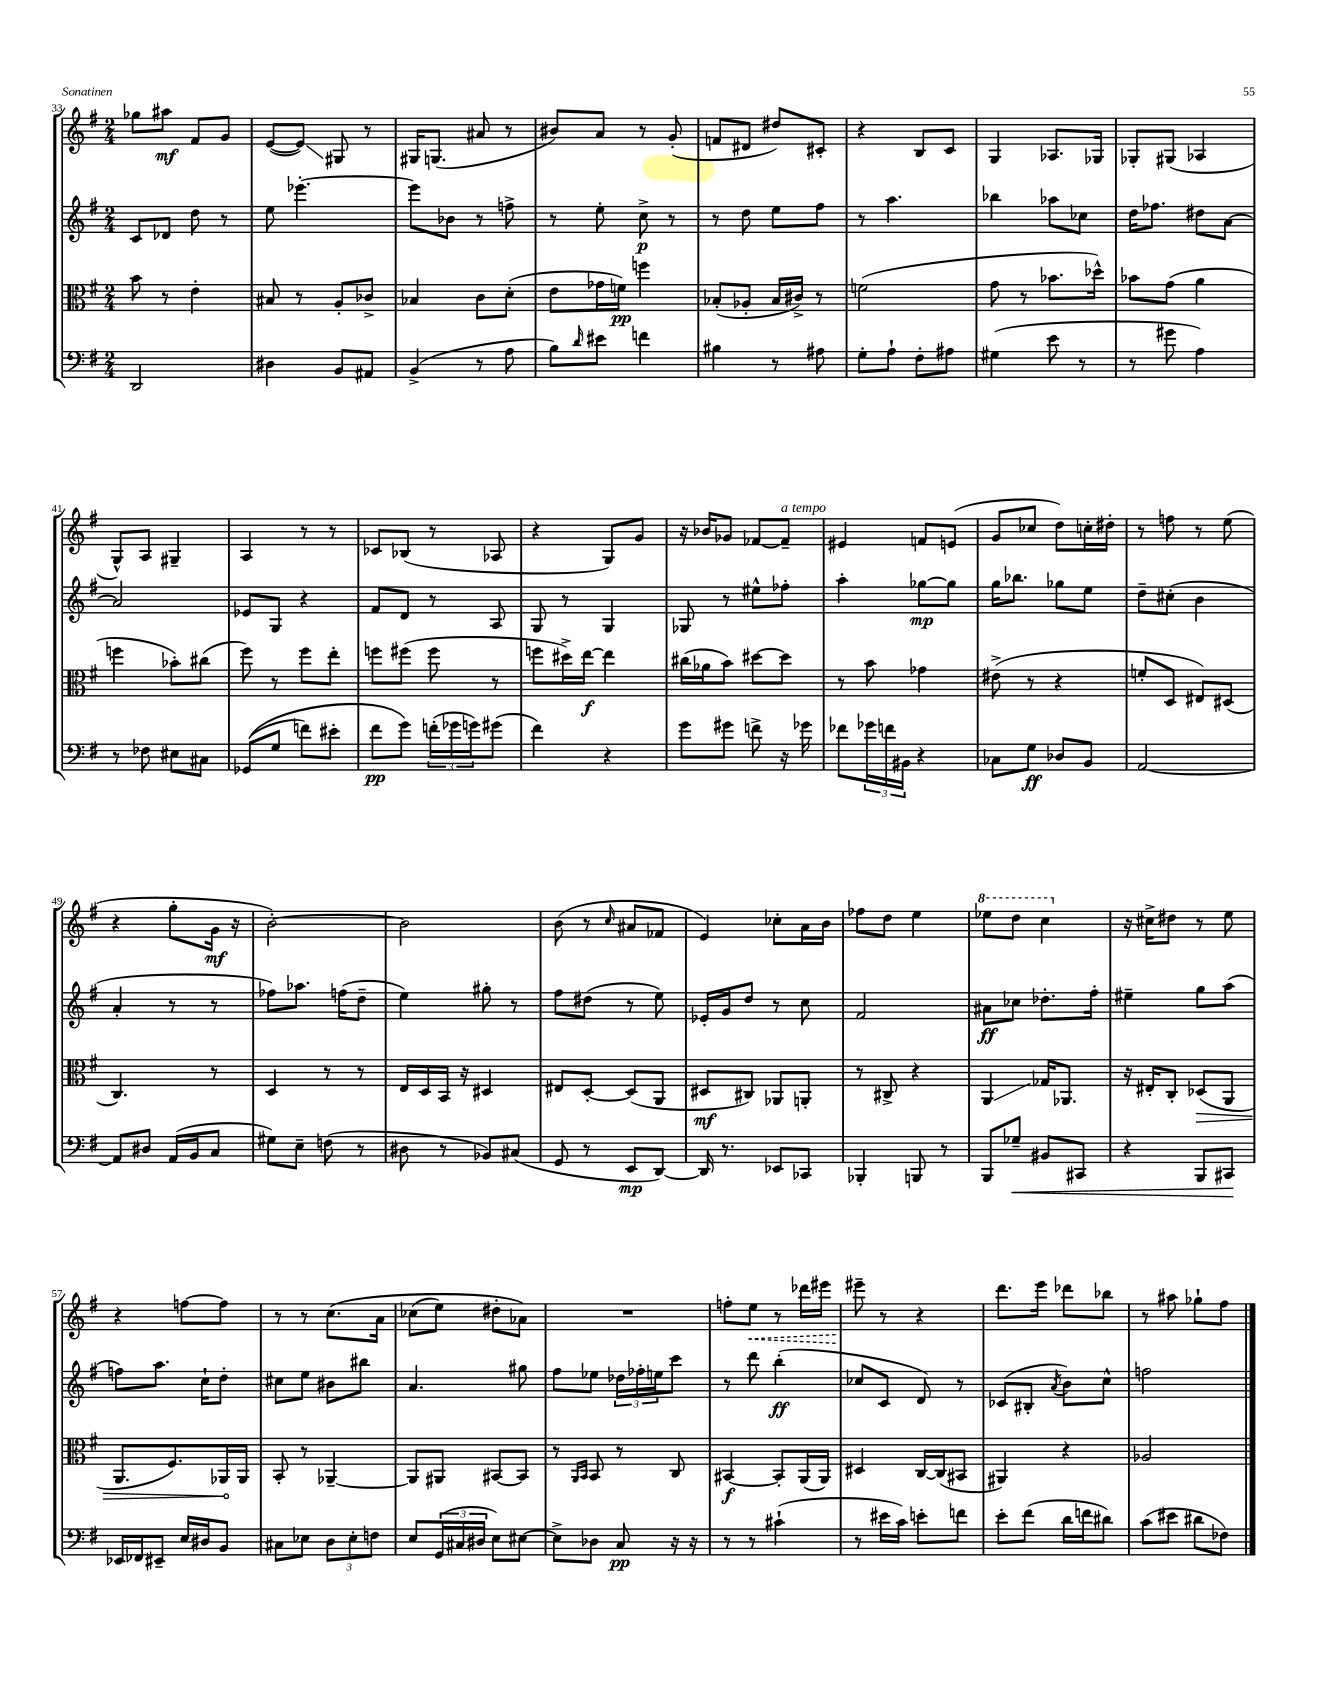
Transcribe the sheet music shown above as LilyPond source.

<<
\new StaffGroup <<
\new Staff = "s0" {
    \clef treble \key g \major \numericTimeSignature \time 2/4
    ges''8 ais''8\mf fis'8 g'8 |
    e'8~( e'8\glissando) gis8 r8 |
    gis16 g8.( ais'8 r8 |
    bis'8) a'8 r8 g'8-.( |
    f'8 dis'8 dis''8) cis'8-. |
    r4 b8 c'8 |
    g4 aes8. ges16 |
    ges8-. gis8( aes4 |
    g8-^) a8 gis4-- |
    a4 r8 r8 |
    ces'8 bes8( r8 aes8 |
    r4 g8) g'8 |
    r16 bes'16 ges'8 fes'8~ fes'8--^\markup { \italic "a tempo" } |
    eis'4 f'8 e'8( |
    g'8 ces''8 d''8) c''16-. dis''16-. |
    r8 f''8 r8 e''8( |
    r4 g''8-. g'16\mf r16 |
    b'2~-.) |
    b'2 |
    b'8( r8 \grace { c''16 } ais'8 fes'8 |
    e'4) ces''8-. a'16 b'16 |
    fes''8 d''8 e''4 |
    \ottava #1 ees'''8 d'''8 c'''4 \ottava #0 |
    r16 cis''16-> dis''8 r8 e''8 |
    r4 f''8~ f''8 |
    r8 r8 c''8.\( a'16 |
    ces''8( e''8) dis''8-. aes'8\) |
    R2 |
    f''8-. \once \override Hairpin.style = #'dashed-line e''8\< r8 des'''16 eis'''16 |
    eis'''8--\! r8 r4 |
    d'''8. e'''16 des'''8 bes''8 |
    r8 ais''8 ges''8-! fis''8 \bar "|." |
}
\new Staff = "s1" {
    \clef treble \key g \major \numericTimeSignature \time 2/4
    c'8 des'8 d''8 r8 |
    e''8 ees'''4.~-. |
    ees'''8 bes'8 r8 f''8-> |
    r8 e''8-. c''8->\p r8 |
    r8 d''8 e''8 fis''8 |
    r8 a''4. |
    bes''4 aes''8 ces''8 |
    d''16 fes''8. dis''8 a'8~ |
    a'2 |
    ees'8 g8 r4 |
    fis'8 d'8 r8 a8 |
    g8 r8 g4 |
    ges8 r8 eis''8-^ fes''8-. |
    a''4-. ges''8~\mp ges''8 |
    g''16 bes''8. ges''8 e''8 |
    d''8-- cis''8-.( b'4 |
    a'4-. r8 r8 |
    fes''8) aes''8. f''16( d''8-- |
    e''4) gis''8-. r8 |
    fis''8 dis''8( r8 e''8) |
    ees'16-. g'16 d''8 r8 c''8 |
    fis'2 |
    ais'8\ff ces''8 des''8.-. fis''16-. |
    eis''4-- g''8 a''8( |
    f''8) a''8. c''16-! d''8-. |
    cis''8 e''8 bis'8 bis''8 |
    a'4. gis''8 |
    fis''8 ees''8 \tuplet 3/2 { des''16 fes''16-. e''16 } c'''8 |
    r8 d'''8 b''4-.\ff( |
    ces''8 c'8 d'8) r8 |
    ces'8( bis8-. \acciaccatura { a'8 } b'8) c''8-^ |
    f''2 \bar "|." |
}
\new Staff = "s2" {
    \clef alto \key g \major \numericTimeSignature \time 2/4
    b'8 r8 e'4-. |
    bis8 r8 a8-. ces'8-> |
    bes4 c'8 d'8-.( |
    e'8 ges'16 f'16\pp) f''4 |
    bes8-.( aes8-. bes16 cis'16->) r8 |
    f'2( |
    g'8 r8 bes'8. des''16-^) |
    bes'8 g'8( a'4 |
    f''4 bes'8-.) cis''8( |
    fis''8) r8 fis''8 e''8-. |
    f''8 fis''8( fis''8 r8 |
    f''8 dis''16->) e''16~\f e''4 |
    cis''16( aes'16 b'8) dis''8~ dis''8 |
    r8 b'8 ges'4 |
    eis'8->( r8 r4 |
    f'8-. d8 eis8) dis8( |
    c4.) r8 |
    d4 r8 r8 |
    e16 d16 b,16 r16 dis4 |
    eis8 d8~-. d8( a,8 |
    dis8\mf cis8) aes,8 a,8-. |
    r8 cis8-> r4 |
    a,4\glissando ges16 aes,8. |
    r16 eis16-. c8-. \once \override Hairpin.circled-tip = ##t des8\>( a,8 |
    a,8. fis8.) aes,16\! aes,16 |
    b,8-. r8 aes,4~-- |
    aes,8 ais,8 bis,8~ bis,8 |
    r8 \grace { a,16 b,16 } b,8 r8 c8 |
    bis,4~\f bis,8-. a,16( a,16) |
    dis4 c16~ c16( bis,8 |
    ais,4) r4 |
    aes2 \bar "|." |
}
\new Staff = "s3" {
    \clef bass \key g \major \numericTimeSignature \time 2/4
    d,2 |
    dis4 b,8 ais,8 |
    b,4->( r8 a8 |
    b8) \grace { d'16 } eis'8 f'4 |
    bis4 r8 ais8 |
    g8-. a8-! fis8-. ais8 |
    gis4( e'8 r8 |
    r8 gis'8 a4) |
    r8 fes8 eis8 cis8 |
    ges,8(\( g8 f'8) eis'8-. |
    fis'8\pp g'8\) \tuplet 3/2 { f'16-.( ges'16 g'16) } gis'8( |
    fis'4) r4 |
    g'8 gis'8 f'8-> r16 ges'16 |
    fes'8 \tuplet 3/2 { ges'16 f'16 bis,16 } r4 |
    ces8 g8\ff des8 b,8 |
    a,2~ |
    a,8 dis8 a,16( b,16 c8 |
    gis8) e8-- f8( r8 |
    dis8 r8 bes,8) cis8( |
    g,8 r8 e,8\mp d,8~) |
    d,16 r8. ees,8 ces,8 |
    bes,,4-. b,,8 r8 |
    b,,8 ges8--\< bis,8 cis,8 |
    r4 b,,8 cis,8\! |
    ees,16 fes,16 eis,8-- e16 dis16 b,8 |
    cis8 ees8 \tuplet 3/2 { d8 ees8-. f8 } |
    e8 \tuplet 3/2 { g,16( cis16 dis16 } e8) eis8~ |
    eis8-> des8 c8\pp r16 r16 |
    r8 r8 cis'4-!( |
    r8 eis'16 c'16) e'8-. f'8 |
    e'8-. fis'8( d'16 f'16 dis'8) |
    c'8( eis'8 dis'8 fes8) \bar "|." |
}
>>
>>
\layout { \context { \Score currentBarNumber = #33 } }
